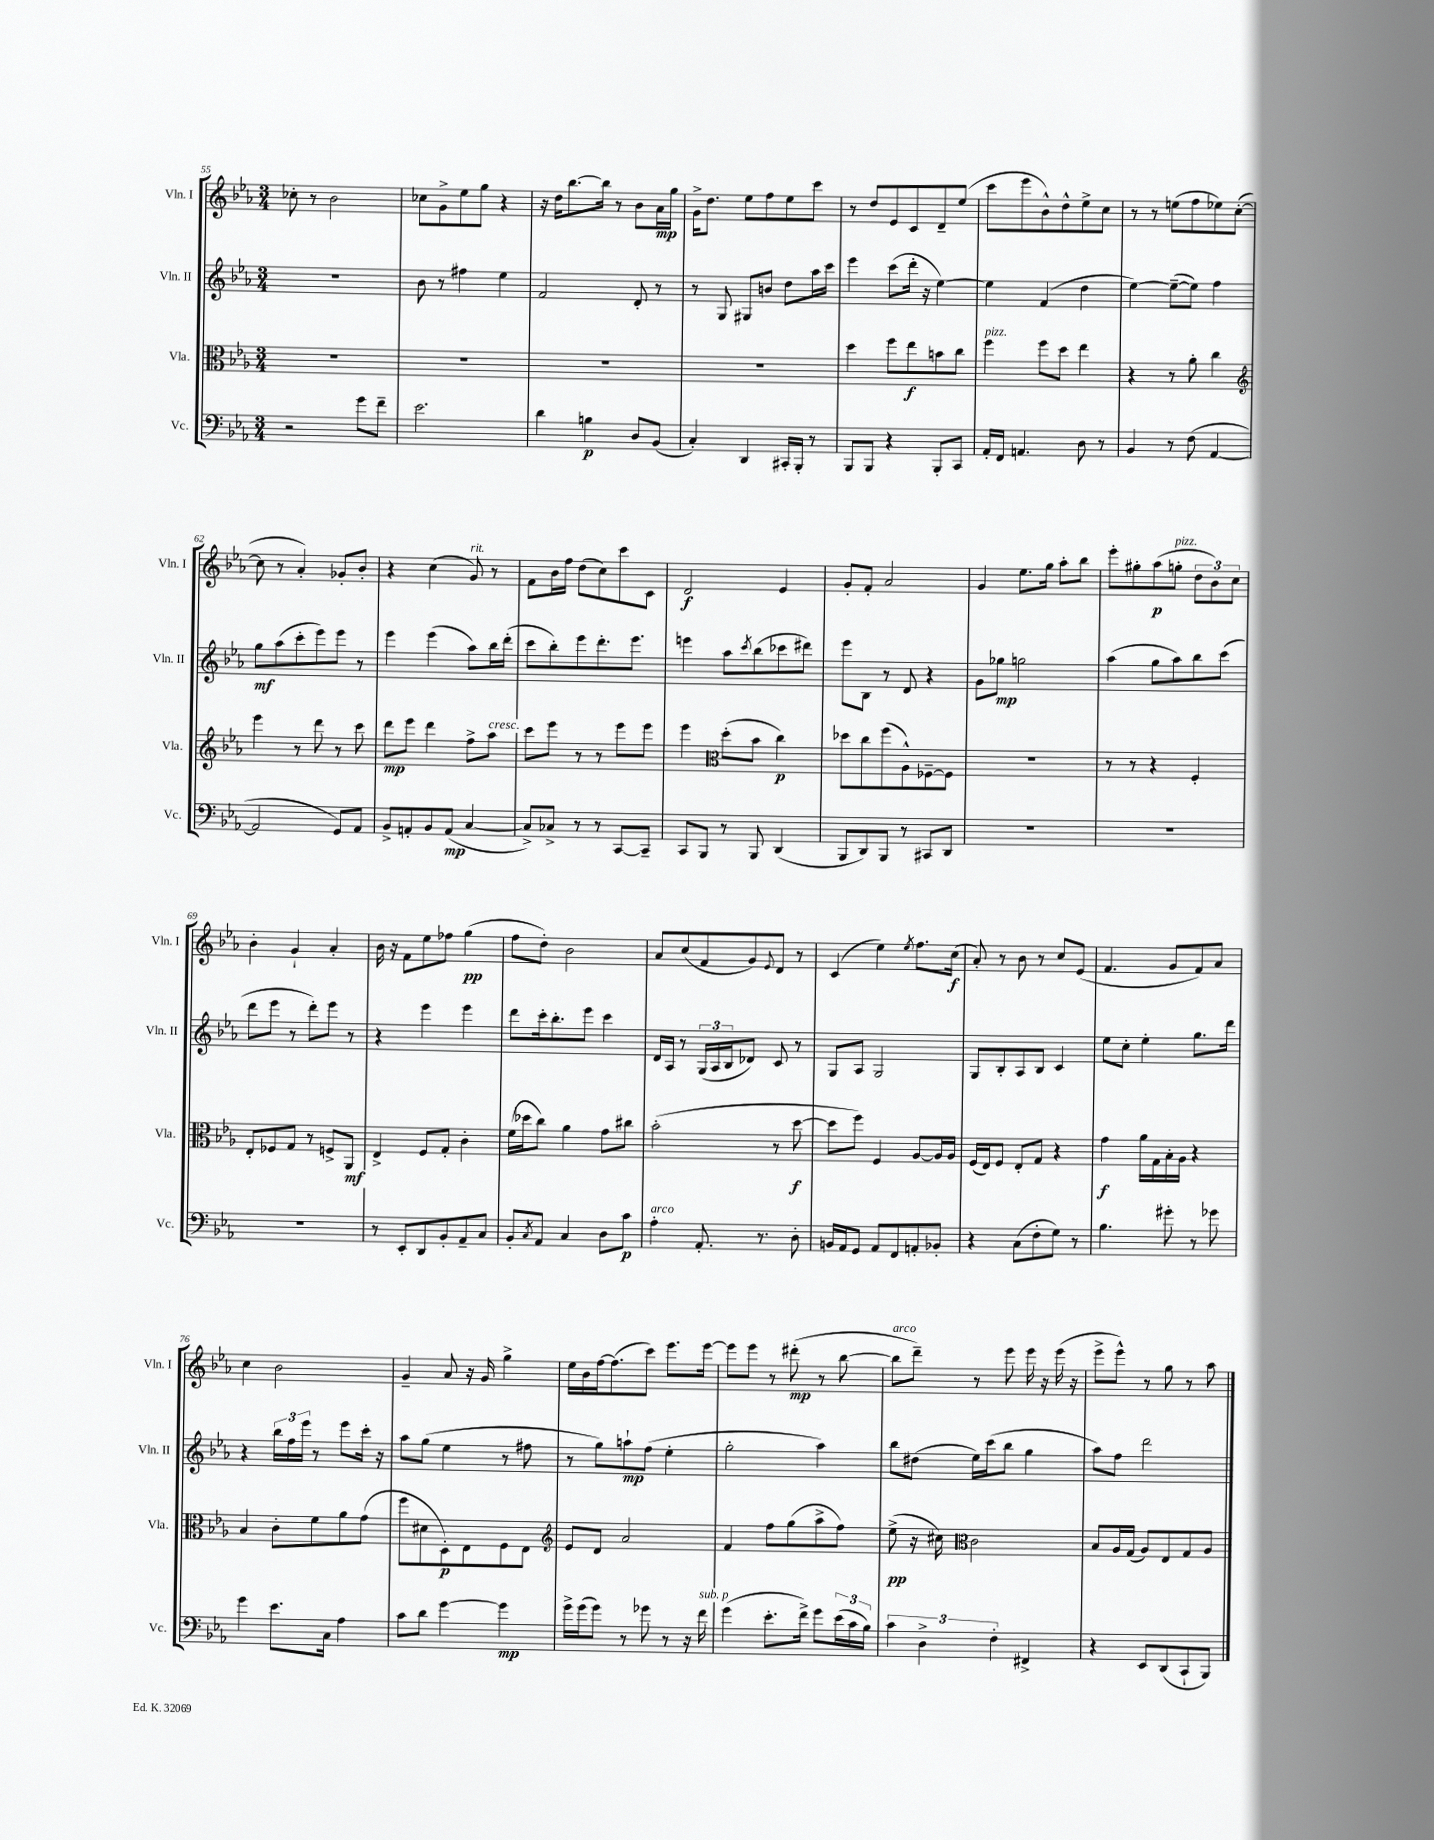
<<
\new StaffGroup <<
\new Staff = "s0" \with { instrumentName = "Vln. I" shortInstrumentName = "Vln. I" } {
    \clef treble \key ees \major \numericTimeSignature \time 3/4
    ces''8-. r8 bes'2 |
    ces''8 g'8-> ees''8 g''8 r4 |
    r16 d''16 bes''8.~ bes''16 r8 bes'8 aes'16\mp g''16 |
    g'16-> d''8. ees''8 f''8 ees''8 c'''8 |
    r8 d''8 ees'8 c'8 d'8-- ees''8( |
    c'''8 ees'''8 bes'8-^) d''8-^ ees''8-> c''8 |
    r8 r8 e''8( f''8 ees''8) c''8~-.( |
    c''8 r8 aes'4-.) ges'8-. bes'8-. |
    r4 c''4( g'8^\markup { \italic "rit." }) r8 |
    f'8 bes'16 f''16 d''8( c''8) c'''8 c'8 |
    d'2\f ees'4 |
    g'8-. f'8-. aes'2 |
    g'4 ees''8. g''16 aes''8-. bes''8 |
    ees'''8-. gis''8-. aes''8\p( g''8-.^\markup { \italic "pizz." } \tuplet 3/2 { d''8 bes'8) c''8 } |
    bes'4-. g'4-! aes'4-. |
    bes'16 r16 f'8 ees''8 fes''8 g''4\pp( |
    f''8 d''8-.) bes'2 |
    aes'8 c''8( f'8 g'8) \appoggiatura { ees'8 } d'8 r8 |
    c'4( ees''4) \acciaccatura { ees''8 } f''8. c''16\f( |
    aes'8-.) r8 bes'8 r8 c''8 ees'8( |
    f'4. g'8 f'8) aes'8 |
    c''4 bes'2 |
    g'4-- aes'8 r16 g'16 g''4-> |
    ees''16 bes'16 f''16~ f''8.( c'''8) ees'''8. ees'''16~ |
    ees'''8 ees'''8 r8 dis'''8-.\mp( r8 bes''8~ |
    bes''8^\markup { \italic "arco" } d'''8--) r8 ees'''8 ees'''16 r16 ees'''16( r16 |
    ees'''8-> ees'''8-^) r8 g''8 r8 aes''8 \bar "|." |
}
\new Staff = "s1" \with { instrumentName = "Vln. II" shortInstrumentName = "Vln. II" } {
    \clef treble \key ees \major \numericTimeSignature \time 3/4
    R2. |
    bes'8 r8 fis''4 ees''4 |
    f'2 d'8-. r8 |
    r8 g8 gis8 b'8 d''8 aes''16 c'''16 |
    ees'''4 c'''8( d'''16-. r16 ees''4~) |
    ees''4 f'4( d''4 |
    ees''4~) ees''8~--( ees''8) f''4 |
    g''8\mf aes''8( c'''8-. ees'''8) ees'''8 r8 |
    ees'''4 ees'''4( aes''8) bes''16 d'''16-.( |
    c'''8 bes''8-.) ees'''8 d'''8.-. ees'''8. |
    e'''4 aes''8 \acciaccatura { c'''8 } bes''8( ces'''8 dis'''8) |
    ees'''8 bes8 r8 d'8 r4 |
    g'8 ges''8\mp g''2 |
    aes''4( g''8 aes''8) bes''8 c'''8( |
    d'''8 ees'''8 r8 d'''8-.) ees'''8 r8 |
    r4 ees'''4 ees'''4 |
    d'''8 c'''16-. bes''8.-. ees'''8 c'''4 |
    d'16 aes16 r8 \tuplet 3/2 { g16( aes16 bes16 } des'8) c'8 r8 |
    g8 aes8 g2 |
    g8 bes8-. aes8 bes8 c'4 |
    ees''8 c''8-. ees''4-. g''8. d'''16 |
    r4 \tuplet 3/2 { bes''16 f''16 ees'''16 } r8 ees'''8 c'''16-. r16 |
    aes''8 g''8( ees''4 r8 fis''8 |
    r8 g''8) a''8-!\mp f''8( ees''4-. |
    g''2-. aes''4) |
    bes''8 dis''8( ees''16) c'''16( bes''8 g''4 |
    aes''8) f''8 d'''2 \bar "|." |
}
\new Staff = "s2" \with { instrumentName = "Vla." shortInstrumentName = "Vla." } {
    \clef alto \key ees \major \numericTimeSignature \time 3/4
    R2. |
    R2. |
    R2. |
    R2. |
    d''4 f''8 ees''8\f b'8 c''8 |
    f''4^\markup { \italic "pizz." } f''8 d''8 ees''4 |
    r4 r8 aes'8-. c''4 |
    \clef treble ees'''4 r8 d'''8 r8 c'''8 |
    d'''8\mp ees'''8 d'''4 f''8-> aes''8^\markup { \italic "cresc." } |
    c'''8 ees'''8 r8 r8 ees'''8 ees'''8 |
    ees'''4 \clef alto d''8-.( bes'8 c''4\p) |
    des''8 c''8 f''8( aes8-^) fes8~-- fes8 |
    R2. |
    r8 r8 r4 f4-. |
    ees8-. fes8 g8 r8 f8-> aes,8\mf |
    ees4-> f8 g8-. c'4-. |
    f'16( des''16 c''8) aes'4 g'8 cis''8 |
    bes'2-.( r8 d''8~\f |
    d''8 f''8) f4 aes8~ aes16 aes16 |
    f16( ees16) f8 ees8-. g8 r4 |
    g'4\f aes'16 g16 bes16-. aes16 r4 |
    bes4 c'8-. f'8 aes'8 g'8( |
    f''8 dis'8 d8-.\p) ees8 f8 ees8 |
    \clef treble ees'8 d'8 aes'2 |
    f'4 f''8 g''8( aes''8-> f''8) |
    ees''8->\pp( r16 cis''16) \clef alto c'2 |
    bes8 aes16 g16( aes8) ees8 g8 aes8 \bar "|." |
}
\new Staff = "s3" \with { instrumentName = "Vc." shortInstrumentName = "Vc." } {
    \clef bass \key ees \major \numericTimeSignature \time 3/4
    r2 g'8 f'8-- |
    ees'2. |
    d'4 b4\p d8 bes,8( |
    c4-.) d,4 cis,16-. bes,,16-. r8 |
    bes,,8 bes,,8 r4 bes,,8-. c,8 |
    aes,16-. f,16 a,4. d8 r8 |
    bes,4 r8 f8( aes,4~ |
    aes,2 g,8) aes,8 |
    bes,8-> a,8-. bes,8 a,8\mp( c4~ |
    c8->) ces8-> r8 r8 c,8~ c,8-- |
    c,8 bes,,8 r8 bes,,8 d,4( |
    bes,,8 d,8) bes,,8 r8 cis,8 d,8 |
    R2. |
    R2. |
    R2. |
    r8 ees,8-. d,8 bes,8-. aes,8-- c8 |
    bes,8-. \acciaccatura { c8 } aes,8 c4 d8 c'8\p |
    aes4-.^\markup { \italic "arco" } aes,8.-. r8. d8-. |
    b,16 aes,16 g,8 aes,8 f,8 a,8-. bes,8-. |
    r4 c8( f8-. g8) r8 |
    bes4. gis'8-. r8 ges'8 |
    g'4 ees'8. c16 aes4 |
    c'8 d'8 g'4~ g'4\mp |
    g'16-> g'16( g'8) r8 ges'8 r8 r16 f'16^\markup { \italic "sub. p" } |
    g'4( ees'8.-. f'16->) g'8 \tuplet 3/2 { ees'16( c'16 bes16) } |
    \tuplet 3/2 { c'4 d4-> f4-. } fis,4-> |
    r4 ees,8 d,8( c,8-! bes,,8) \bar "|." |
}
>>
>>
\layout { \context { \Score currentBarNumber = #55 } }
